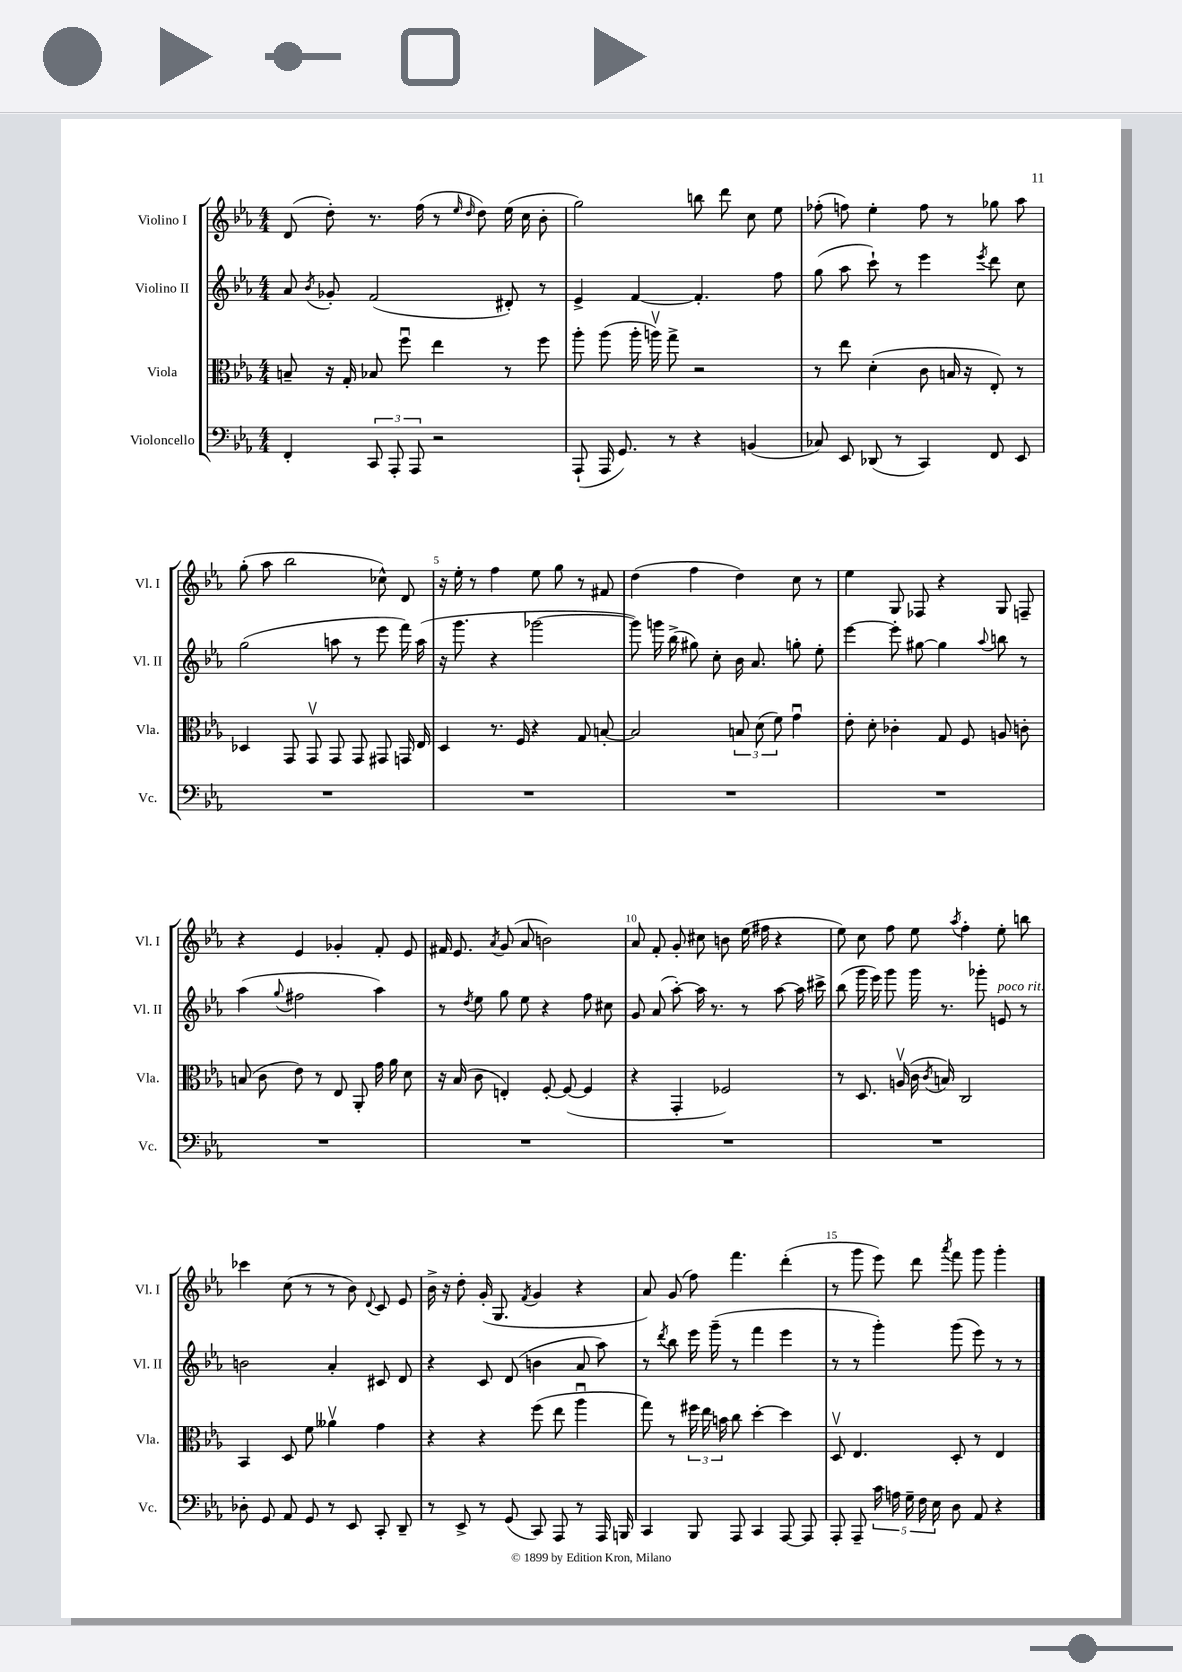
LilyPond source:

<<
\new StaffGroup <<
\new Staff = "s0" \with { instrumentName = "Violino I" shortInstrumentName = "Vl. I" } {
    \clef treble \key ees \major \numericTimeSignature \time 4/4
    \autoBeamOff d'8( d''8-.) r8. f''16( r8 \grace { ees''16 d''16 } d''8) ees''16( c''16 bes'8-. |
    g''2) b''8 d'''8 c''8 ees''8 |
    fes''8-.( f''8) ees''4-. f''8 r8 ges''8 aes''8 |
    g''8-.( aes''8 bes''2 ces''8-^) d'8 |
    r16 ees''16-. r8 f''4 ees''8 g''8 r8 fis'8 |
    d''4( f''4 d''4) c''8 r8 |
    ees''4 g8 fes8 r4 g8 f8-- |
    r4 ees'4 ges'4-. f'8-. ees'8 |
    fis'16 ees'8. \acciaccatura { aes'8 } g'8( aes'8 b'2) |
    aes'8 f'8-. g'8-. cis''8 b'8 ees''16( fis''16 r4 |
    ees''8) c''8 f''8 ees''8 \acciaccatura { aes''8 } f''4-. ees''8-. b''8 |
    ces'''4 c''8( r8 r8 bes'8) \appoggiatura { d'8 } c'8 ees'8 |
    bes'16-> r16 d''8-. g'16-.( g8. \acciaccatura { f'8 } g'4 r4 |
    aes'8) g'8( f''8) f'''4. d'''4-.( |
    r8 g'''8 ees'''8) d'''8 \acciaccatura { aes'''8 } f'''8 g'''8 g'''4-. \bar "|." |
}
\new Staff = "s1" \with { instrumentName = "Violino II" shortInstrumentName = "Vl. II" } {
    \clef treble \key ees \major \numericTimeSignature \time 4/4
    \autoBeamOff aes'8 \acciaccatura { bes'8 } ges'8-. f'2( dis'8-.) r8 |
    ees'4-> f'4~ f'4.-. f''8 |
    g''8( aes''8 c'''8-!) r8 ees'''4 \acciaccatura { ees'''8 } d'''8 c''8 |
    g''2( a''8 r8 ees'''8 f'''16) a''16( |
    r16 g'''8. r4 ges'''2~ |
    ges'''8) g'''16 bes''16->( gis''8) c''8-. bes'16 aes'8. g''8-. ees''8-. |
    ees'''4~ ees'''8-. gis''8~ gis''4 \appoggiatura { aes''8 } b''8 r8 |
    aes''4( \appoggiatura { g''8 } fis''2 aes''4) |
    r8 \acciaccatura { d''8 } ees''8 g''8 ees''8 r4 f''8 cis''8 |
    g'8 aes'8( aes''8~-.) aes''16 r8. r8 aes''8~ aes''16 cis'''16-> |
    bes''8( g'''16 ees'''16) g'''8 g'''16 r8. ges'''8-. e'8^\markup { \italic "poco rit." } r8 |
    b'2 aes'4-. cis'8 d'8 |
    r4 c'8 d'8( b'4 aes'8 aes''8) |
    r8 \acciaccatura { d'''8 } bes''8 ees'''16 g'''16--( r8 f'''4 ees'''4 |
    r8 r8 g'''4-.) g'''8( ees'''8) r8 r8 \bar "|." |
}
\new Staff = "s2" \with { instrumentName = "Viola" shortInstrumentName = "Vla." } {
    \clef alto \key ees \major \numericTimeSignature \time 4/4
    \autoBeamOff b8-- r16 g16-. bes8 f''8\downbow ees''4 r8 f''8 |
    aes''8-. aes''8( aes''16-. a''16\upbow) g''8-> r2 |
    r8 ees''8 d'4-.( c'8 b16 r16 ees8-.) r8 |
    des4 g,8 g,8\upbow g,8 g,8 gis,8 g,16 ees16 |
    d4 r8. f16 r4 g8 b8~-. |
    b2 \tuplet 3/2 { b8 d'8( f'8) } g'4\downbow |
    ees'8-. d'8-. ces'4-. g8 f8 a8 c'8-. |
    b8( c'8 ees'8) r8 ees8 aes,8-. g'16 aes'16 d'8 |
    r16 bes16( c'8 e4-.) f8~-. f8~( f4 |
    r4 g,4-. fes2) |
    r8 d8. a16\upbow( c'16 \acciaccatura { c'8 } b16) c2 |
    bes,4 d8 f'8 aeses'4\upbow g'4 |
    r4 r4 f''8( ees''8 aes''4\downbow |
    g''8) r8 \tuplet 3/2 { fis''16 ees''16 b'16 } c''8 d''4~-. d''4 |
    d8\upbow ees4. d8-. r8 ees4 \bar "|." |
}
\new Staff = "s3" \with { instrumentName = "Violoncello" shortInstrumentName = "Vc." } {
    \clef bass \key ees \major \numericTimeSignature \time 4/4
    \autoBeamOff f,4-. \tuplet 3/2 { c,8 aes,,8-. aes,,8 } r2 |
    aes,,8-!( aes,,16 g,8.) r8 r4 b,4( |
    ces8) ees,8 des,8( r8 c,4) f,8 ees,8 |
    R1 |
    R1 |
    R1 |
    R1 |
    R1 |
    R1 |
    R1 |
    R1 |
    des8-. g,8 aes,8 g,8 r8 ees,8 c,8-. d,8-- |
    r8 ees,8-> r8 g,8( c,8) aes,,8 r8 aes,,16 b,,16 |
    c,4 bes,,8 aes,,8 c,4 aes,,8~ aes,,8 |
    aes,,8-. aes,,8-- \tuplet 5/4 { c'16 a16 g16-- f16 ees16 } d8 aes,8 r4 \bar "|." |
}
>>
>>
\layout { \context { \Score \override BarNumber.break-visibility = ##(#f #t #t) barNumberVisibility = #(every-nth-bar-number-visible 5) } }
